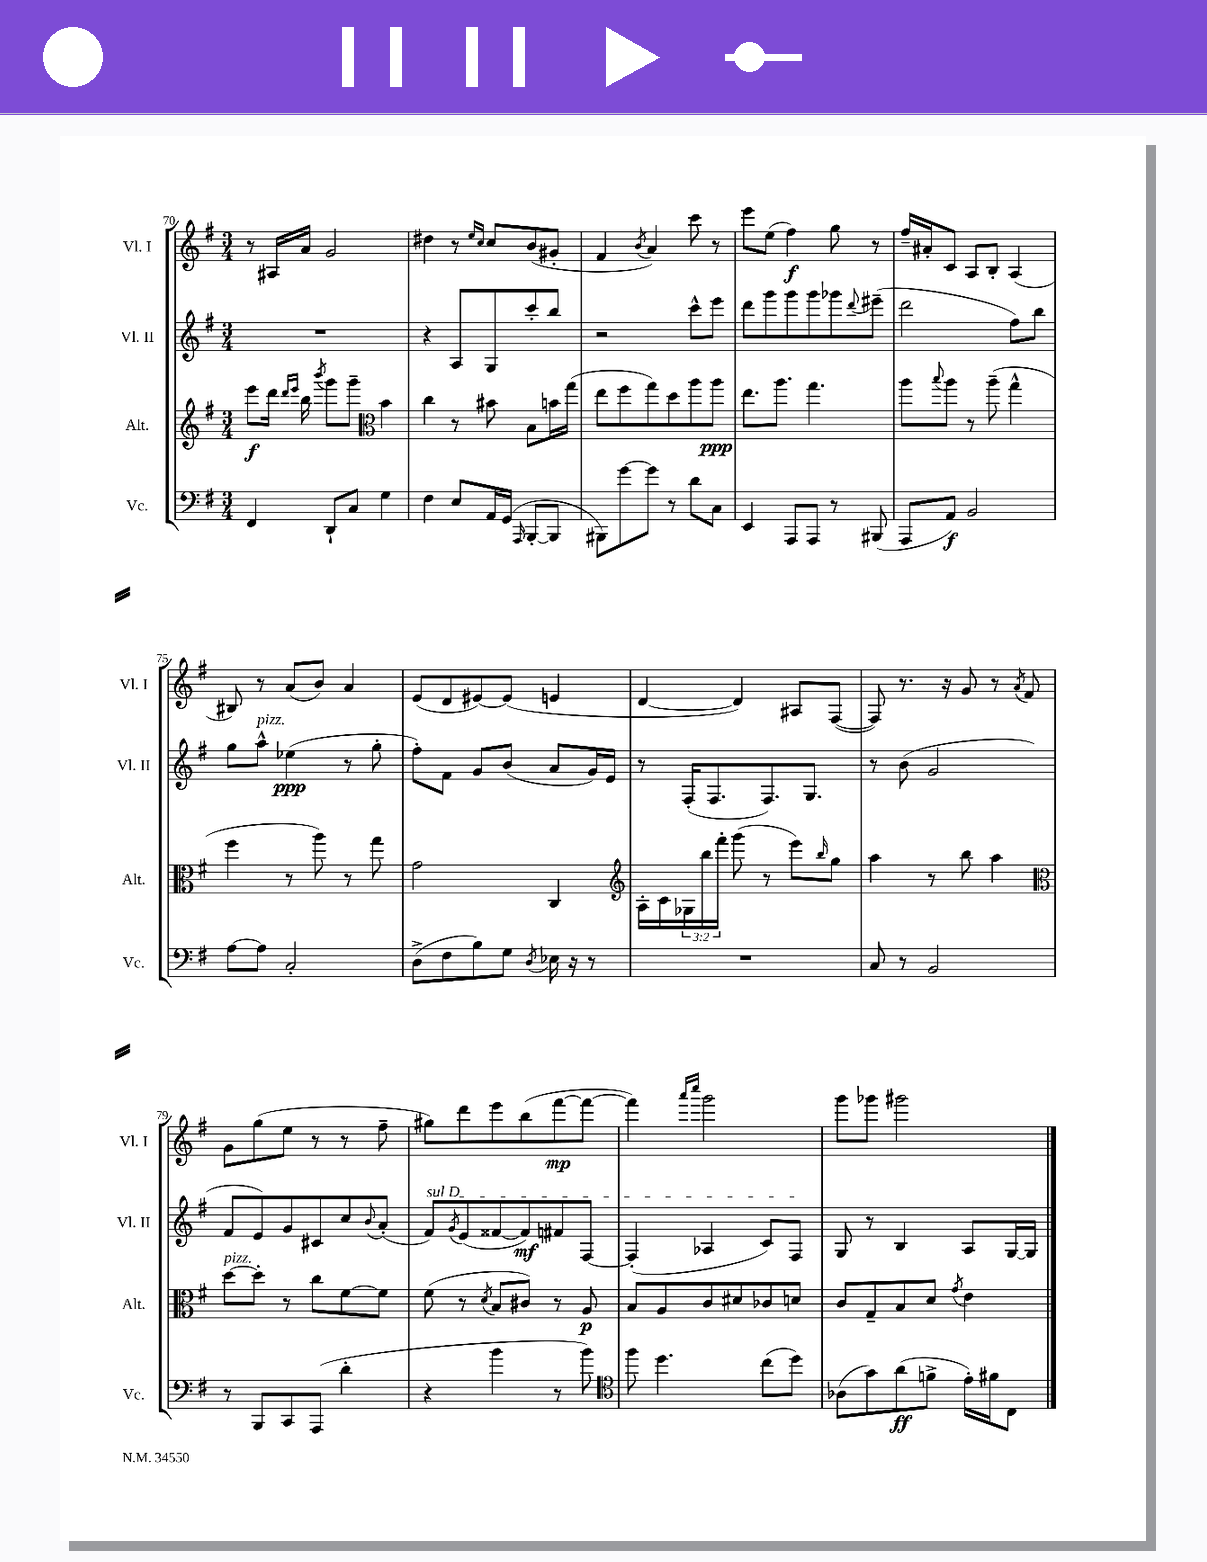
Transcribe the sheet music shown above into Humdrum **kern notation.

**kern	**kern	**kern	**kern
*staff4	*staff3	*staff2	*staff1
*clefF4	*clefG2	*clefG2	*clefG2
*k[f#]	*k[f#]	*k[f#]	*k[f#]
*M3/4	*M3/4	*M3/4	*M3/4
4FF#	8eee	2.r	8r
.	16ddd	.	16A#
.	16qqddd	.	.
.	16qqeee	.	.
.	16bb	.	16a
.	8qbbb	.	.
8DD`	8ggg	.	2g
8C	8ggg~	.	.
*	*clefC3	*	*
4G	4b	.	.
=	=	=	=
4F#	4cc	4r	4dd#
8E	8r	8A	8r
.	.	.	16qqee
.	.	.	16qqcc
16AA	8b#	8G	8cc
(16GG	.	.	.
16qqAAA	.	.	.
[8BBB'	8B	8ccc'	(8b
8BBB]	16b	8bb	8g#'
.	(16gg	.	.
=	=	=	=
8BBB#)	8ee	2r	4f#
[8g	8ff#	.	.
.	.	.	8qb
8g]	8gg)	.	4a)
8r	8dd	.	.
8d	8aa	8ccc^^	8ccc
8C	8aa	8eee	8r
=	=	=	=
4EE	8.ee	8ddd	8eee
.	.	8ggg	(8ee
.	8.aa	.	.
8AAA	.	8ggg	4ff#)
8AAA	4.gg	8ggg	.
8r	.	8ggg-	8gg
.	.	8qqddd	.
(8BBB#	.	(8eee#~	8r
=	=	=	=
8AAA	8aa	2ddd	16ff#~
.	.	.	16a#'
.	8qqbb	.	.
8AA)	8aa	.	8c
2BB	8r	.	8A
.	(8aa~	.	8B'
.	4gg^^	8ff#)	(4A
.	.	8bb	.
=	=	=	=
[8A	4ff#	8gg	8B#)
8A]	.	8aa^^	8r
2C'	8r	(4ee-	(8a
.	8aa)	.	8b)
.	8r	8r	4a
.	8gg	8gg'	.
=	=	=	=
(8D^	2g	8ff#')	(8e
8F#	.	8f#	8d
8B)	.	8g	[8e#)
8G	.	(8b	(8e#]
8qD	.	.	.
16E-	4C	8a	4e
16r	.	.	.
8r	.	16g)	.
.	.	16e	.
=	=	=	=
*	*clefG2	*	*
2.r	16A'	8r	[4d
.	16c	.	.
.	24G-	(16F#'	.
.	24bb	.	.
.	.	8.F#	.
.	24fff#'	.	.
.	(8ggg	.	4d])
.	8r	8.F#)	.
.	8eee)	.	8A#
.	.	8.G	.
.	16qqbb	.	.
.	8gg	.	([8F#
=	=	=	=
8C	4aa	8r	8F#])
8r	.	(8b	8.r
2BB	8r	2g	.
.	.	.	16r
.	8bb	.	8g
.	4aa	.	8r
.	.	.	8qa
.	.	.	8f#
=	=	=	=
*	*clefC3	*	*
8r	[8dd	8f#	8g
8BBB	8dd']	8e)	(8gg
8CC	8r	8g	8ee
(8AAA	8cc	8c#	8r
4d'	[8f#	8cc	8r
.	.	8qqb	.
.	8f#]	(8a'	8ff#~
=	=	=	=
4r	(8f#	8f#)	8gg#)
.	.	8qg	.
.	8r	(8e	8ddd
.	8qd	.	.
4b	8B	[8f##	8eee
.	8c#)	8f##])	(8bb
8r	8r	8f#	[8fff#
8b)	8A	[8F#	8fff#_
=	=	=	=
*clefC4	*	*	*
8ff#	8B	(4F#']	4fff#])
4.dd	8A	.	.
.	.	.	16qqaaa
.	.	.	16qqcccc
.	8c	4A-	2ggg
.	8d#	.	.
(8cc	8c-	8c)	.
8dd)	8d	8F#	.
=	=	=	=
(8A-	8c	8G	8ggg
8g)	8G~	8r	8ggg-
(8a	8B	4B	2ggg#
8f^	8d	.	.
.	8qg	.	.
16e')	4e	8A	.
16f#	.	.	.
8C	.	[16G	.
.	.	16G]	.
==	==	==	==
*-	*-	*-	*-
